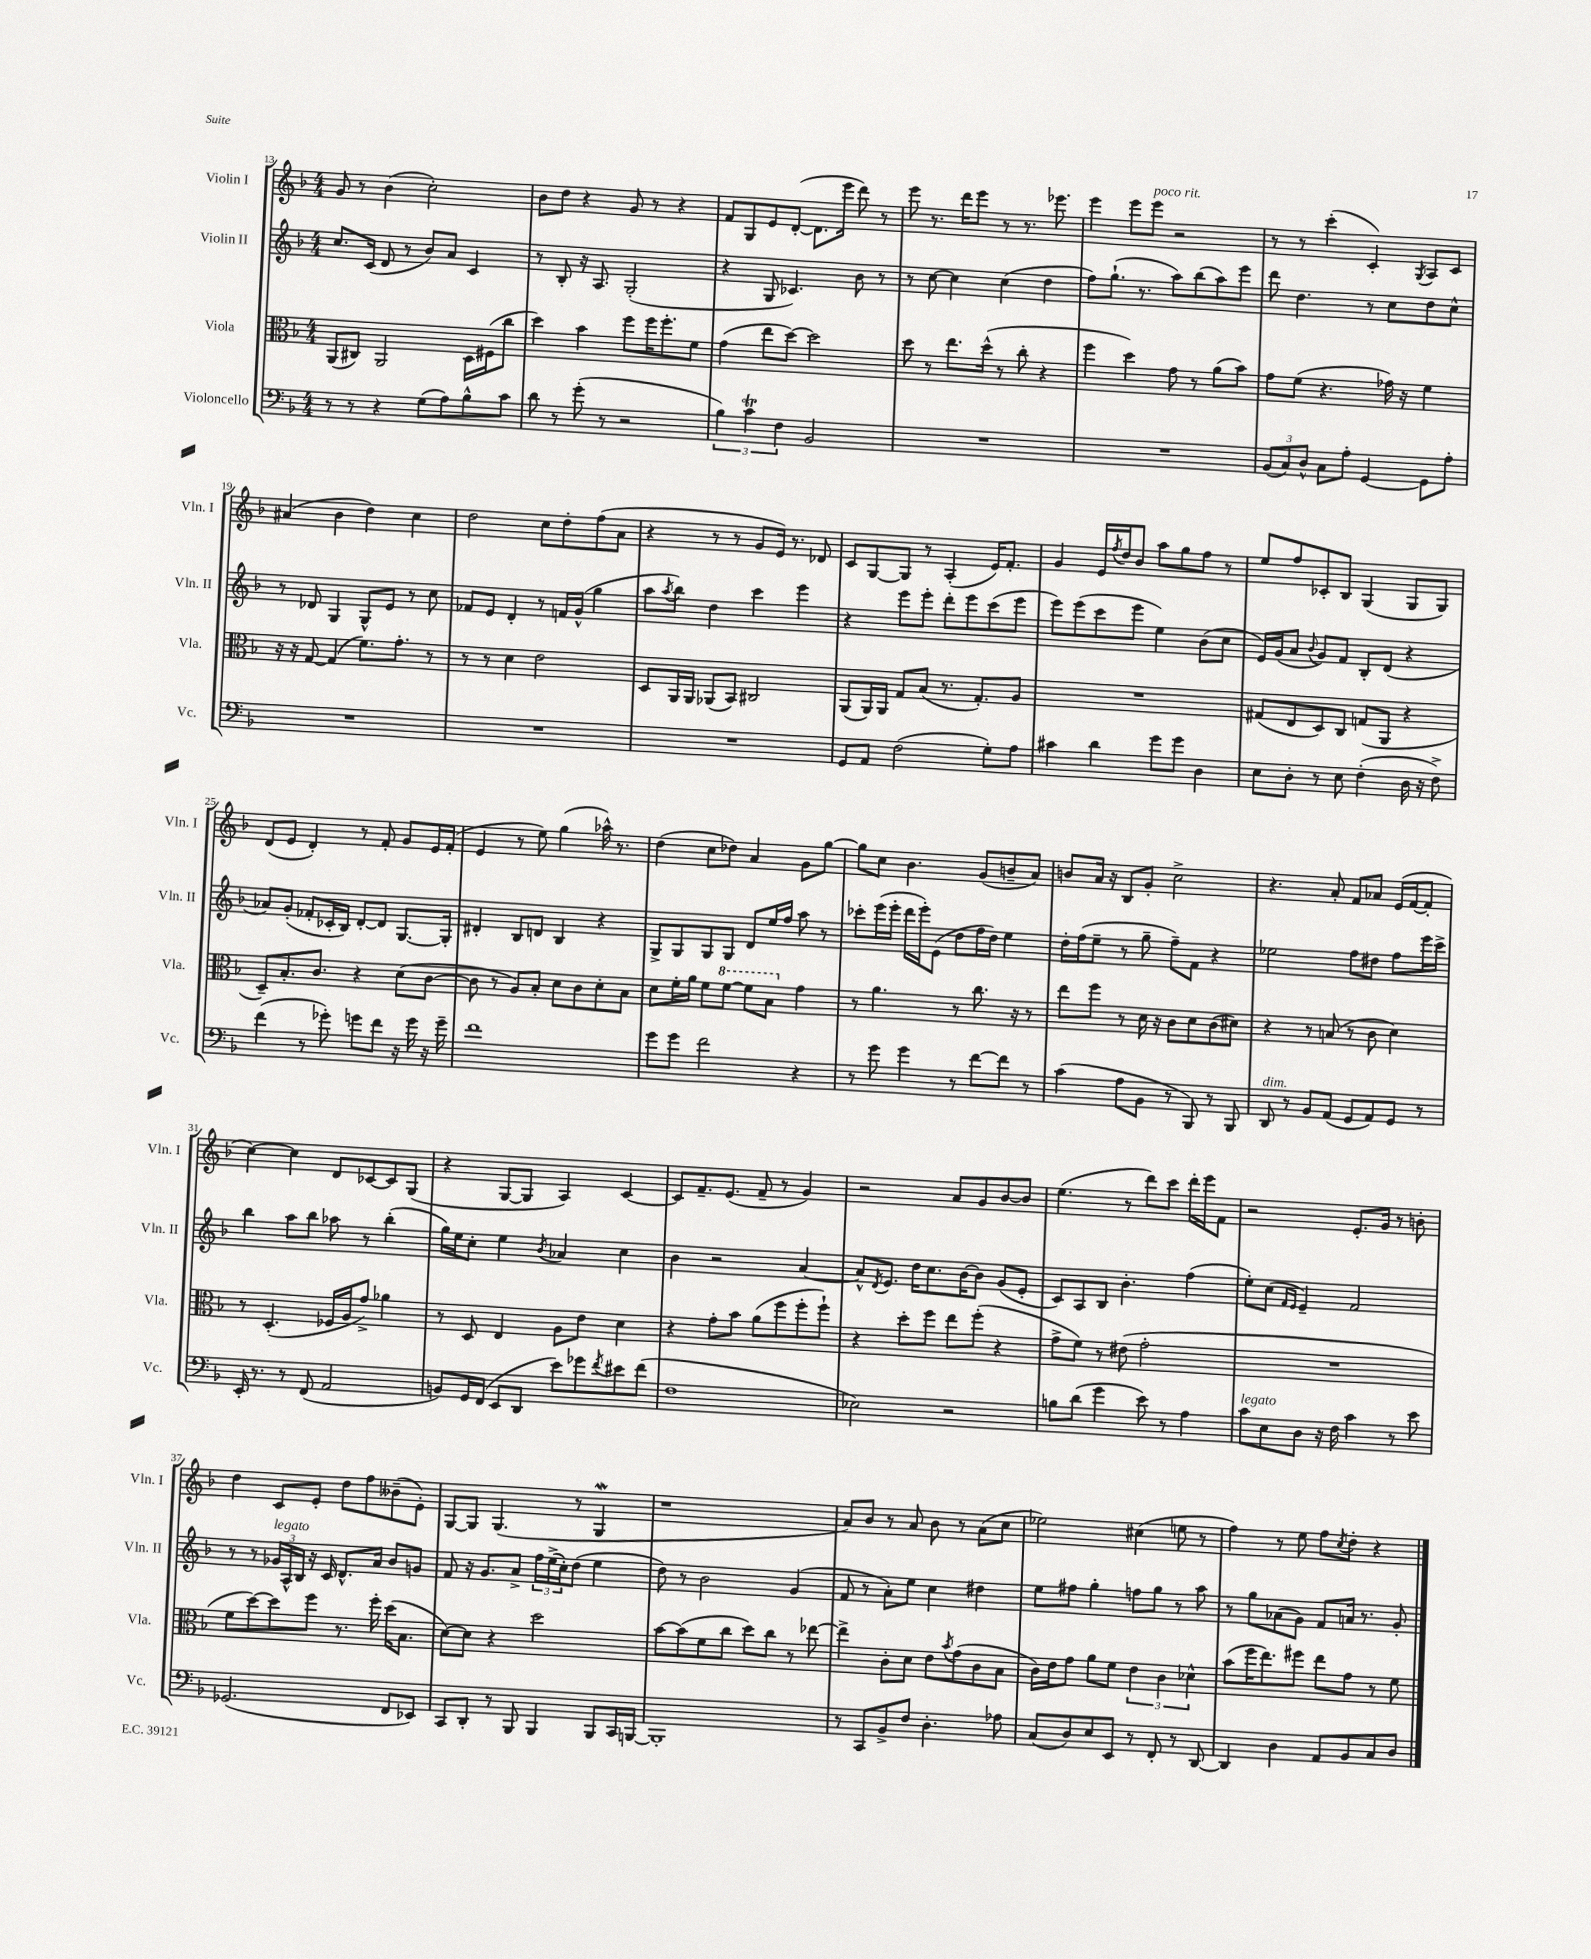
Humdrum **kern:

**kern	**kern	**kern	**kern
*part4	*part3	*part2	*part1
*staff4	*staff3	*staff2	*staff1
*I"Violoncello	*I"Viola	*I"Violin II	*I"Violin I
*I'Vc.	*I'Vla.	*I'Vln. II	*I'Vln. I
*clefF4	*clefC3	*clefG2	*clefG2
*k[b-]	*k[b-]	*k[b-]	*k[b-]
*M4/4	*M4/4	*M4/4	*M4/4
=13	=13	=13	=13
8r	(8AA/L	8.cc/L	8g/
8r	8C#X/J)	.	8r
.	.	(16c/Jk	.
4r	2AA/	8d/	(4b-\
.	.	8r	.
(8G\L	.	8b-/L)	2cc'\)
8A\)	.	8a/J	.
8B-^^\	16D\LL	4c/	.
.	(16F#X\J	.	.
8c\J	8cc\J	.	.
=14	=14	=14	=14
8d\	4dd\)	8r	8b-\L
8r	.	8B-'/	8dd\J
(8g'\	4b-\	16r	4r
.	.	8.A/	.
8r	.	.	.
2r	8ff\L	(2G'/	8g/
.	16ff\K	.	8r
.	8.ff'\	.	.
.	.	.	4r
.	8f\J	.	.
=15	=15	=15	=15
6B-\)	(4g\	4r	8f/L
.	.	.	8G/
6cT\	.	.	.
.	8ee\L	8G/	8e/
6F\	.	.	.
.	[8dd\J)	4.c-X/)	([8d'/J
2BB-/	2dd\]	.	8.d\L]
.	.	.	16eee\Jk
.	.	8b-\	8ddd\)
.	.	8r	8r
=16	=16	=16	=16
1r	8dd\	8r	8eee\
.	8r	[8cc\	8.r
.	8.ee\L	4cc\]	.
.	.	.	16ddd\KL
.	.	.	8eee\J
.	(16dd^^\Jk	.	.
.	8r	(4cc\	8r
.	8cc'\	.	8.r
.	4r	4dd\	.
.	.	.	8.eee-X\
=17	=17	=17	=17
1r	4ff\	8ff\L)	4eee\
.	.	(8.gg`\J	.
.	4dd\)	.	8eee\L
.	.	8.r	.
!	!	!	!LO:TX:a:i:t=poco rit.
.	.	.	8eee\J
.	8g\	8aa\L)	2r
.	8r	(8bb-\	.
.	(8a\L	8aa\)	.
.	8b-\J)	8eee\J	.
=18	=18	=18	=18
(12BB-/L	8g\L	8ddd\	8r
12C/)	.	.	.
.	(8f\J	4.dd\	8r
12D^^/J	.	.	.
8C\L	4.r	.	(4ccc'\
8A'\J	.	.	.
[4GG/	.	8r	4c'/)
.	16g-X\)	8cc\L	.
.	16r	.	.
.	.	.	8qG/
8GG\L]	4f\	8dd\	8A/L
8A'\J	.	8cc^^\J	8c/J
!!LO:LB:g=z
=19	=19	=19	=19
1r	16r	8r	(4a#X/
.	16r	.	.
.	[8G/	8d-X/	.
.	(4G/]	4G/	4b-\
.	8.f\L)	8G^^/L	4dd\)
.	.	8e/J	.
.	8.g'\J	.	.
.	.	8r	4cc\
.	8r	8cc\	.
=20	=20	=20	=20
1r	8r	8f-X/L	2dd\
.	8r	8e/J	.
.	4d\	4d'/	.
.	2e\	8r	8cc\L
.	.	16fn/LL	8dd'\
.	.	(16g^^/JJ	.
.	.	4gg\	(8ff\
.	.	.	8a\J
=21	=21	=21	=21
1r	8D/L	8aa\L	4r
.	.	8qaa/	.
.	16AA/L	8bb-\J)	.
.	16AA/JJ	.	.
.	(8AA-X/L	4dd\	8r
.	8BB-/J)	.	8r
.	2C#X/	4ccc\	8g/L
.	.	.	16e/Jk)
.	.	.	8.r
.	.	4eee\	.
.	.	.	8d-X/
=22	=22	=22	=22
8GG/L	(8AA/L	4r	8c/L
8AA/J	16AA/L)	.	[8G/
.	16AA/JJ	.	.
(2F\	8G/L	8eee\L	8G/J]
.	(8B-/J	8eee'\J	8r
.	8.r	8ddd'\L	(4A'/
.	.	8eee\	.
.	8.G'/L)	.	.
8G'\L)	.	(8ccc\	16e/KL)
.	.	.	8.f'/J
8A\J	8A/J	8eee\J	.
=23	=23	=23	=23
4c#X\	1r	8eee\L)	4g/
.	.	(8eee\	.
4d\	.	8ccc\	16e/LL
.	.	.	8qff/
.	.	.	16dd/J
.	.	8eee\J	8b-/J
8g\L	.	4ee\)	8aa\L
8g\J	.	.	8gg\
4D\	.	(8b-\L	8ff\J
.	.	8cc\J	8r
=24	=24	=24	=24
8E\L	(8G#X/L	16e/LL)	8ee/L
.	.	(16g/J	.
8D'\J	8E/	8a/J	8ff/
.	.	8qqb-/	.
8r	8D/)	8g/L)	8c-X'/
8E\	8C/J	8f/J	8B-/J
(4F'\	(8Gn/L	8B-'/L	(4G/
.	8AA/J	(8d/J	.
16D\	4r	4r	8G/L
16r	.	.	.
8F^\)	.	.	8G/J)
!!LO:LB:g=z
=25	=25	=25	=25
(4f\	8D~/L)	8a-X/L)	(8d/L
.	8.B-'/	(8g'/J	8e/J
8r	.	8f-X'/L	4d'/)
.	8.c/J	.	.
8g-X'\)	.	16c-X'/L	.
.	.	16B-/JJ)	.
8gn\L	4r	[8d'/L	8r
8f\J	.	8d/J]	8f'/
16r	(8d\L	[8.G/L	8g/L
16g\	.	.	.
16r	[8c\J	.	16e/L
16g~\	.	16G'/Jk]	(16f'/JJ
=26	=26	=26	=26
1f	8c\]	4d#X'/	4e/
.	8r	.	.
.	8A/L)	8B-/L	8r
.	8B-'/J	8dn/J	8ee\)
.	8d\L	4B-/	(4gg\
.	8c\	.	.
.	8d'\	4r	16aa-X^^\)
.	.	.	8.r
.	8B-\J	.	.
=27	=27	=27	=27
8g\L	8d\L	8G^/L	(4dd\
8g\J	16f'\L	8G/	.
.	16a\JJ	.	.
2f\	8f\L	8G/	8cc\L
*	*8va	*	*
.	[8ff\J	8G/J	8dd-X\J)
.	8ff\L]	8d/L	4a/
.	8b-\J	16ee/L	.
.	.	16ff/JJ	.
*	*X8va	*	*
4r	4g\	8aa\	8g\L
.	.	8r	[8gg\J
=28	=28	=28	=28
8r	8r	8ccc-X'\L	8gg\L]
8g\	4.a\	(16eee\L	8cc\J
.	.	16eee'\JJ	.
4g\	.	16ddd\LL	4.b-\
.	.	16eee'\J)	.
.	.	(8e\J	.
8r	8r	8dd\L	.
[8f\L	8.cc\	16ff\L	(8g/L
.	.	16dd\JJ)	.
8f\J]	.	4ee\	8bn~/
.	16r	.	.
8r	8r	.	8a/J)
=29	=29	=29	=29
(4c\	8ee\L	16dd'\LL	8bn/L
.	.	(16ff\J	.
.	8ff\J	8ee~\J	16a/Jk
.	.	.	16r
8A\L	8r	8r	8B-/L
8BB-\J	16d\	8gg~\	8g'/J
.	16r	.	.
8r	8c\L	8ff~\L)	2cc^\
8BBB-/)	8d\	8f\J	.
8r	(8c\	4r	.
8BBB-/	8d#X\J)	.	.
=30	=30	=30	=30
!LO:TX:a:i:t=dim.	!	!	!
8DD/	4r	2ee-X\	4.r
8r	.	.	.
8BB-/L	8r	.	.
(8AA/J	(8Bn/	.	8a'/
8GG/L	8r	8ff\L	8f/L
8AA/)	8c\	8dd#X\J	8a-X/J
8GG/J	4d\)	8ff\L	(16e/LL
.	.	.	[16f/J
8r	.	16eee\L	8f'/J]
.	.	16ccc^\JJ	.
!!LO:LB:g=z
=31	=31	=31	=31
16EE'/	8r	4bb-\	[4cc\)
8.r	.	.	.
.	(4.D'/	.	.
8r	.	8aa\L	4cc\]
(8FF/	.	8bb-\J	.
2AA/	16F-X/LL	8aa-X\	8d/L
.	16A/J	.	.
.	8g^/J)	8r	[8c-X/
.	4a-X\	(4bb-'\	8c-/]
.	.	.	(8G/J
=32	=32	=32	=32
8BBn/L)	8r	16gg\LL)	4r
.	.	16ee\J	.
16GG/L	8D/	8cc'\J	.
(16FF/JJ	.	.	.
8EE/L	4E/	4ee\	[8G/L
8DD/J	.	.	8G/J]
.	.	8qb-/	.
8e\L)	8A\L	4a-X/	4A/)
8g-X\	8e\J	.	.
8qf/	.	.	.
8e#X\	4d\	4cc\	[4c/
(8f\J	.	.	.
=33	=33	=33	=33
1F	4r	4b-\	8c/L]
.	.	.	8.f~/
.	8g'\L	2r	.
.	.	.	(8.e/J
.	8b-\J	.	.
.	(8a\L	.	8f~/
.	8ff\	.	8r
.	8ff'\	[4a/	4g/)
.	8ff`\J)	.	.
=34	=34	=34	=34
2E-X\)	4r	8a^^/L]	2r
.	.	8qd/	.
.	.	8.e/J	.
.	8dd'\L	.	.
.	.	16dd\KL	.
.	8ff\J	8.cc\	.
2r	8ee\L	.	8a/L
.	.	[16b-\K	.
.	(8ff'\J	8b-\J]	8g/
.	4r	(8g/L	[8b-/
.	.	8e'/J	8b-/J]
=35	=35	=35	=35
8Bn\L	8g^\L	8c/L)	(4.ee\
(8d\J	8f\J)	8A/	.
4g\	8r	8B-/J	.
.	(8e#X\	4.b-'\	8r
8e\)	2g'\	.	8ddd\L)
8r	.	.	8ccc\J
4A\	.	(4ff\	16ddd'\LL
.	.	.	16eee\J
.	.	.	8f\J
=36	=36	=36	=36
!LO:TX:a:i:t=legato	!	!	!
8c\L	1r	8ee'\L)	2r
8E\	.	(8cc\J	.
.	.	16qqf/LL	.
.	.	16qqe/JJ	.
8D\J	.	4e~/)	.
16r	.	.	.
16F\	.	.	.
4c\	.	2f/	8.e'/L
.	.	.	16g/Jk
8r	.	.	8r
8e\	.	.	8bn'\
!!LO:LB:g=z
=37	=37	=37	=37
(2.GG-X/	8f\L	8r	4dd\
.	[8dd\)	8r	.
!	!	!LO:TX:a:i:t=legato	!
.	8dd\]	24g-X/LL	8c/L
.	.	24A^^/	.
.	.	24B-/JJ	.
.	8ff\J	16r	8e'/J
.	.	16c/	.
.	8.r	8.d^^/L	8dd\L
.	.	.	8ff\
.	16ff'\	16a/Jk	.
8FF/L	(16dd\KL	8b-/L	(8b--X~\
.	8.B-\J	.	.
8EE-X/J)	.	8gn/J	8e'\J)
=38	=38	=38	=38
8CC/L	[8d\L)	8f/	[8G/L
8DD'/J	8d\J]	16r	8G/J]
.	.	8.g/L	.
8r	4r	.	(4.G/
8BBB-/	.	8a^/J	.
4BBB-/	2dd\	24ff\LL	.
.	.	(24ee^\	.
.	.	24cc'\J)	.
.	.	(8dd\J	8r
8BBB-/L	.	4ee\	4GW/
16CC/L	.	.	.
[16BBBn/JJ	.	.	.
=39	=39	=39	=39
1BBB']	[8b-\L	8dd\)	1r
.	(8b-\]	8r	.
.	8f\	2b-\	.
.	8cc\J	.	.
.	8dd\L)	.	.
.	8cc\J	.	.
.	8r	(4g/	.
.	[8ee-X\	.	.
=40	=40	=40	=40
8r	4ee-^\]	8f/	8a/L)
8CC/L	.	8r	8b-/J
8BB-^/	8c'\L	8a'\L)	8r
8F/J	8d\J	8ee\J	8a/
4.D'\	8e\L	4cc\	8b-\
.	8qb-/	.	.
.	(8g\	.	8r
.	8c\	4dd#X\	(8a\L
8A-X\	8B-\J	.	8cc\J
=41	=41	=41	=41
(8C/L	16c\LL)	8ee\L	2ee-X\)
.	16e\J	.	.
8D/)	8g\J	8ff#X\J	.
8E/	8a\L	4gg'\	.
8EE/J	8f\J	.	.
8r	6e\	8ffn\L	(4cc#X\
8FF'/	.	8gg\J	.
.	6c\	.	.
8r	.	8r	8een\
.	6d-X^^\	.	.
[8DD/	.	8aa\	8r
=42	=42	=42	=42
4DD/]	(8b-\L	8r	4ff\)
.	16ff\K	8gg\L	.
.	8.ee\)	.	.
4D\	.	(8a-X\	8r
.	8ff#X\J	8g\J)	8ee\
8AA/L	8ee\L	8f/L	8ff\L
.	.	.	8qcc/
8BB-/	8g\J	16an/Jk	8dd'\J
.	.	8.r	.
8C/	8r	.	4r
8D/J	8f\	8g'/	.
==	==	==	==
*-	*-	*-	*-
